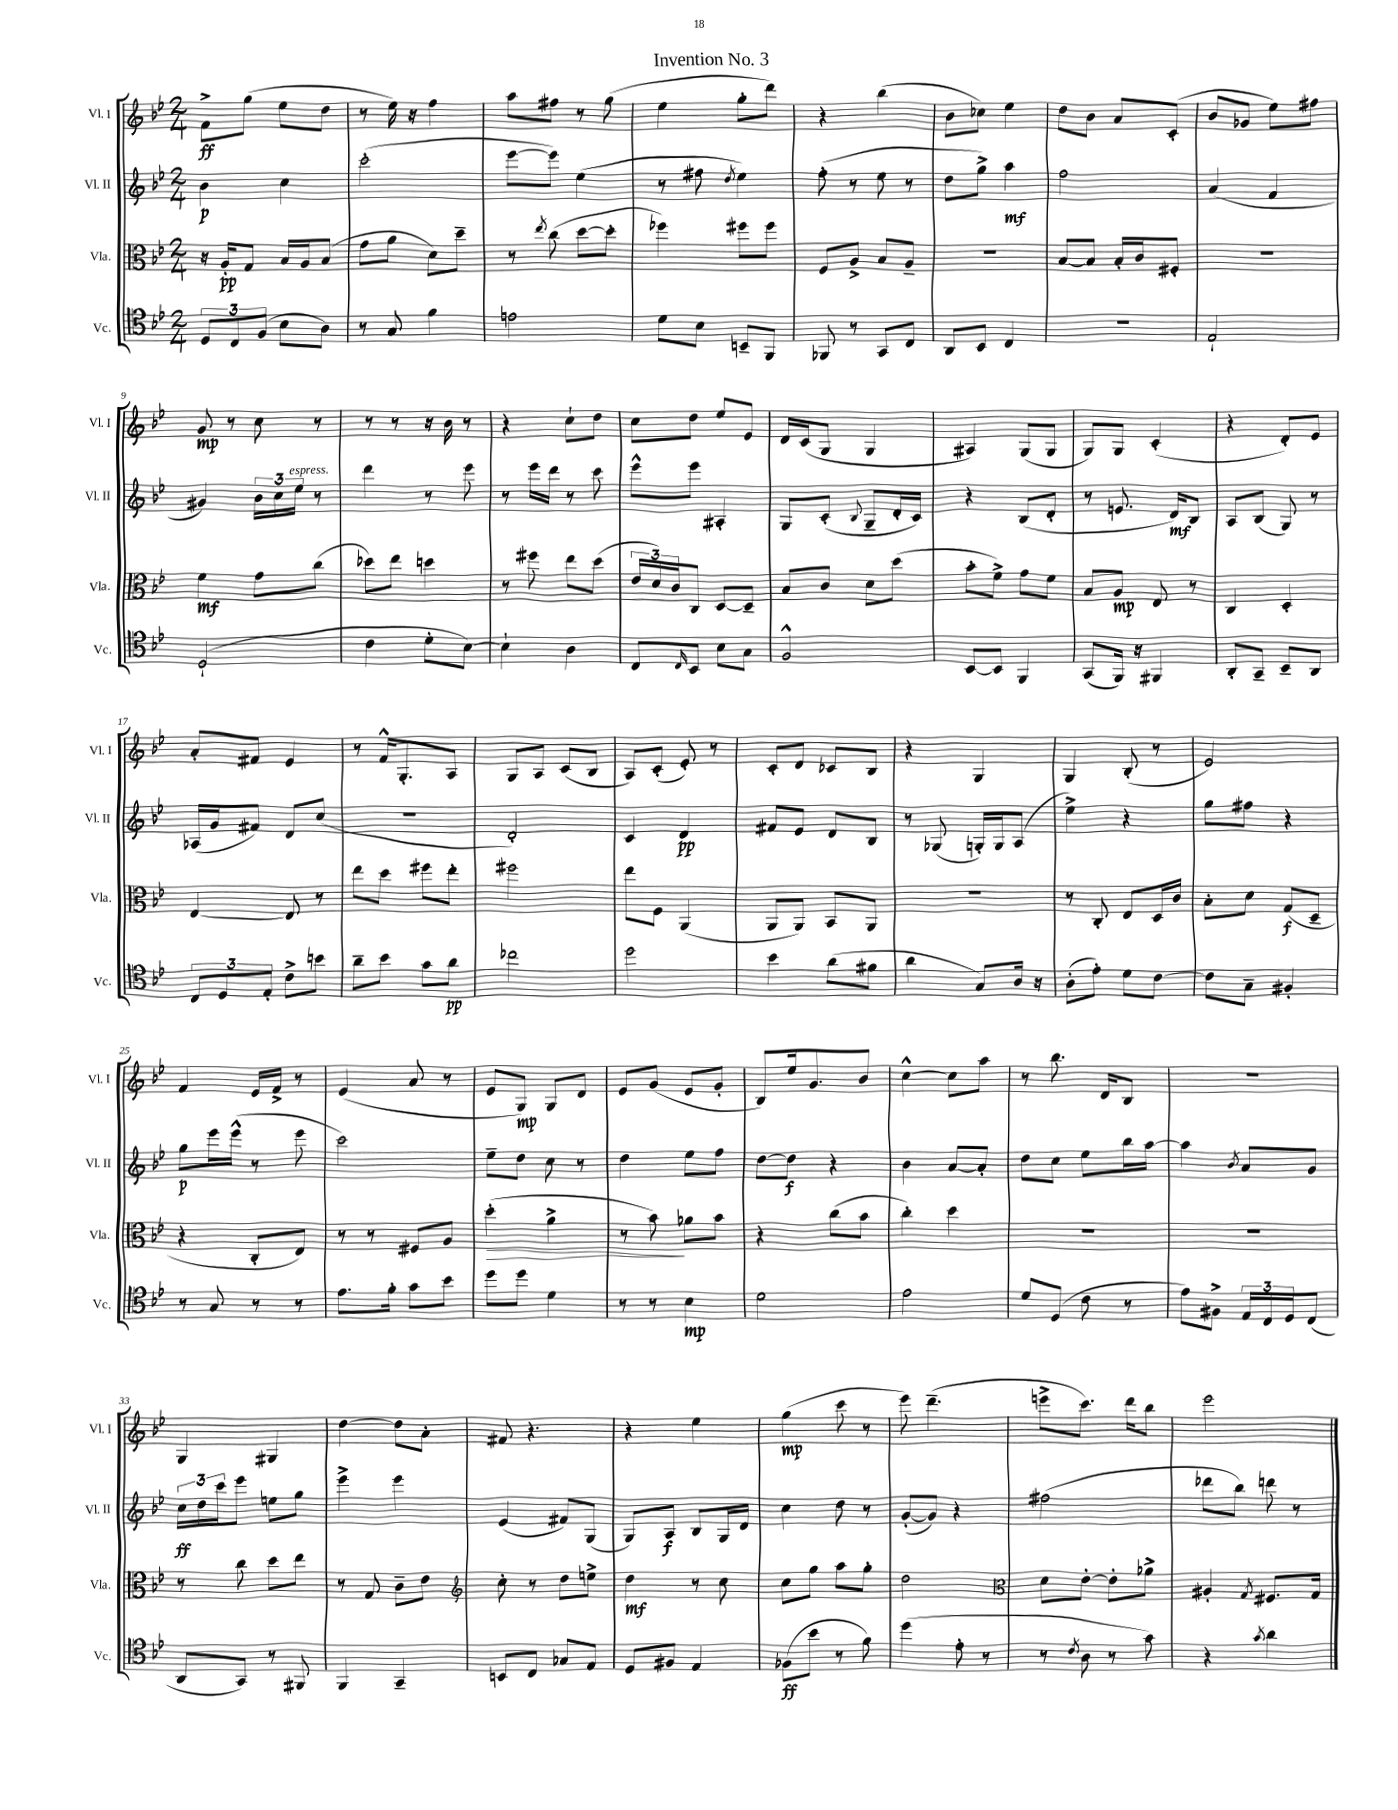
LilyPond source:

\header { title = "Invention No. 3" }
<<
\new StaffGroup <<
\new Staff = "s0" \with { instrumentName = "Vl. I" shortInstrumentName = "Vl. I" } {
    \clef treble \key bes \major \numericTimeSignature \time 2/4
    f'8->\ff g''8( ees''8 d''8 |
    r8 ees''16) r16 f''4 |
    a''8 fis''8 r8 g''8( |
    ees''4 g''8-. d'''8) |
    r4 bes''4( |
    bes'8 ces''8) ees''4 |
    d''8 bes'8 a'8 c'8-.( |
    bes'8 ges'8 ees''8) fis''8 |
    g'8\mp r8 c''8 r8 |
    r8 r8 r16 bes'16 r8 |
    r4 c''8-! d''8 |
    c''8 d''8 ees''8 ees'8 |
    d'16 c'16( g8 g4 |
    ais4) g8( g8 |
    g8) g8 c'4-.( |
    r4 d'8-.) ees'8 |
    a'8-. fis'8 ees'4 |
    r8 f'16-^ g8.-. a8 |
    g8 a8 c'8( bes8 |
    a8) c'8-.( ees'8-.) r8 |
    c'8-. d'8 ces'8 bes8 |
    r4 g4 |
    g4 bes8-.( r8 |
    ees'2) |
    f'4 ees'16 f'16-> r8 |
    ees'4( a'8 r8 |
    ees'8 g8\mp) g8 d'8 |
    ees'8 g'8( ees'8 g'8-. |
    bes8) ees''16 g'8. bes'8 |
    c''4~-^ c''8 a''8 |
    r8 bes''8. d'16 bes8 |
    R2 |
    g4 gis4 |
    d''4~ d''8 a'8-. |
    fis'8 r4. |
    r4 ees''4 |
    g''4\mp( c'''8 r8 |
    ees'''8) d'''4.--( |
    e'''8-> c'''8.) d'''16 bes''8 |
    ees'''2 \bar "|." |
}
\new Staff = "s1" \with { instrumentName = "Vl. II" shortInstrumentName = "Vl. II" } {
    \clef treble \key bes \major \numericTimeSignature \time 2/4
    bes'4\p c''4 |
    c'''2-.( |
    ees'''8~ ees'''8) ees''4( |
    r8 fis''8 \acciaccatura { d''8 } ees''4) |
    f''8-.( r8 ees''8 r8 |
    d''8 g''8->) a''4\mf |
    f''2 |
    a'4( f'4 |
    gis'4) \tuplet 3/2 { bes'16 c''16 ees''16^\markup { \italic "espress." } } r8 |
    d'''4 r8 ees'''8 |
    r8 ees'''16 d'''16 r8 c'''8 |
    ees'''8-^ ees'''8 ais4-. |
    g8 c'8-.( \appoggiatura { bes8 } g8-- d'16-. c'16) |
    r4 bes8( d'8-. |
    r8 e'8. d'16\mf) bes8 |
    a8 bes8( g8) r8 |
    aes16( g'16 fis'8) d'8 c''8( |
    r2 |
    d'2-.) |
    c'4 d'4\pp |
    fis'8 ees'8 d'8 bes8 |
    r8 ges8( g16-.) g16 a8( |
    ees''4->) r4 |
    g''8 fis''8 r4 |
    g''8\p ees'''16 ees'''16-^( r8 ees'''8 |
    c'''2) |
    ees''8-- d''8 c''8 r8 |
    d''4 ees''8 f''8 |
    d''8~ d''8\f r4 |
    bes'4 a'8~ a'8-. |
    d''8 c''8 ees''8 bes''16 a''16~ |
    a''4 \acciaccatura { bes'8 } a'8 g'8 |
    \tuplet 3/2 { c''16\ff d''16 c'''16 } ees'''8 e''8 g''8 |
    ees'''4-> ees'''4 |
    ees'4( fis'8) g8( |
    g8) a8\f bes8 g16 d'16 |
    c''4 d''8 r8 |
    g'8~-.( g'8) r4 |
    fis''2( |
    des'''8 bes''8) d'''8 r8 \bar "|." |
}
\new Staff = "s2" \with { instrumentName = "Vla." shortInstrumentName = "Vla." } {
    \clef alto \key bes \major \numericTimeSignature \time 2/4
    r16 a16-.\pp g8 bes16 a16 bes8( |
    g'8 a'8 d'8) d''8-- |
    r8 \acciaccatura { ees''8 } c''8( d''8~ d''8-. |
    fes''4) fis''8 fis''8 |
    f8 a8-> bes8 a8-- |
    r2 |
    bes8~ bes8 bes16-. c'16 fis8-. |
    R2 |
    f'4\mf g'8 c''8( |
    des''8) ees''8 d''4 |
    r8 fis''8 ees''8 d''8( |
    \tuplet 3/2 { ees'16 d'16) c'16 } c8 d8~ d8-- |
    bes8 c'8 d'8 d''8( |
    bes'8-. f'8->) g'8 f'8 |
    bes8 a8\mp ees8 r8 |
    c4 d4-. |
    ees4~ ees8 r8 |
    ees''8 d''8 fis''8 ees''8-. |
    fis''2 |
    ees''8 f8 a,4( |
    a,8 a,8) bes,8 a,8 |
    R2 |
    r8 c8-. ees8 d16 c'16 |
    bes8-. d'8 g8\f( d8-- |
    r4 c8-. ees8) |
    r8 r8 fis8 a8 |
    d''4-.\>( a'4-> |
    r8 bes'8\!) aes'8 bes'8 |
    r4 c''8( bes'8 |
    c''4-.) d''4 |
    r2 |
    r2 |
    r8 c''8 d''8 ees''8 |
    r8 g8 c'8-- ees'8 |
    \clef treble c''8-. r8 d''8 e''8-> |
    d''4\mf r8 c''8 |
    c''8 g''8 a''8 g''8-. |
    d''2 |
    \clef alto d'8 ees'8~-. ees'8-. aes'8-> |
    ais4-. \acciaccatura { g8 } fis8. g16 \bar "|." |
}
\new Staff = "s3" \with { instrumentName = "Vc." shortInstrumentName = "Vc." } {
    \clef tenor \key bes \major \numericTimeSignature \time 2/4
    \tuplet 3/2 { d8 c8 f8( } bes8 a8) |
    r8 g8 f'4 |
    e'2 |
    d'8 bes8 b,8-- f,8 |
    fes,8 r8 g,8 c8 |
    a,8 bes,8 c4 |
    R2 |
    ees2-! |
    d2-!( |
    c'4 d'8-. bes8~) |
    bes4-! a4 |
    c8 \grace { c16 } bes,8 bes8 g8 |
    f2-^ |
    bes,8~ bes,8 f,4 |
    g,8( f,16) r16 fis,4 |
    a,8-. g,8-- bes,8-- a,8 |
    \tuplet 3/2 { c8 d8 ees8-. } c'8-> b'8 |
    a'8-- bes'8 g'8 a'8\pp |
    ces''2 |
    d''2 |
    bes'4 a'8( fis'8 |
    a'4 g8) a16 r16 |
    a8-.( ees'8-.) d'8 c'8~ |
    c'8 g8-- fis4-. |
    r8 g8 r8 r8 |
    ees'8. f'16-. g'8 bes'8 |
    d''8 d''8 d'4 |
    r8 r8 bes4\mp |
    d'2 |
    ees'2 |
    d'8 d8( c'8 r8 |
    ees'8) fis8-> \tuplet 3/2 { ees16 c16 d16 } c8( |
    a,8 g,8) r8 fis,8 |
    f,4 g,4-- |
    b,8 c8 ges8 ees8 |
    d8 fis8 ees4 |
    fes8\ff( bes'8 r8 f'8) |
    d''4( ees'8-. r8 |
    r8 \acciaccatura { c'8 } a8 r8 g'8) |
    r4 \acciaccatura { g'8 } a'4 \bar "|." |
}
>>
>>
